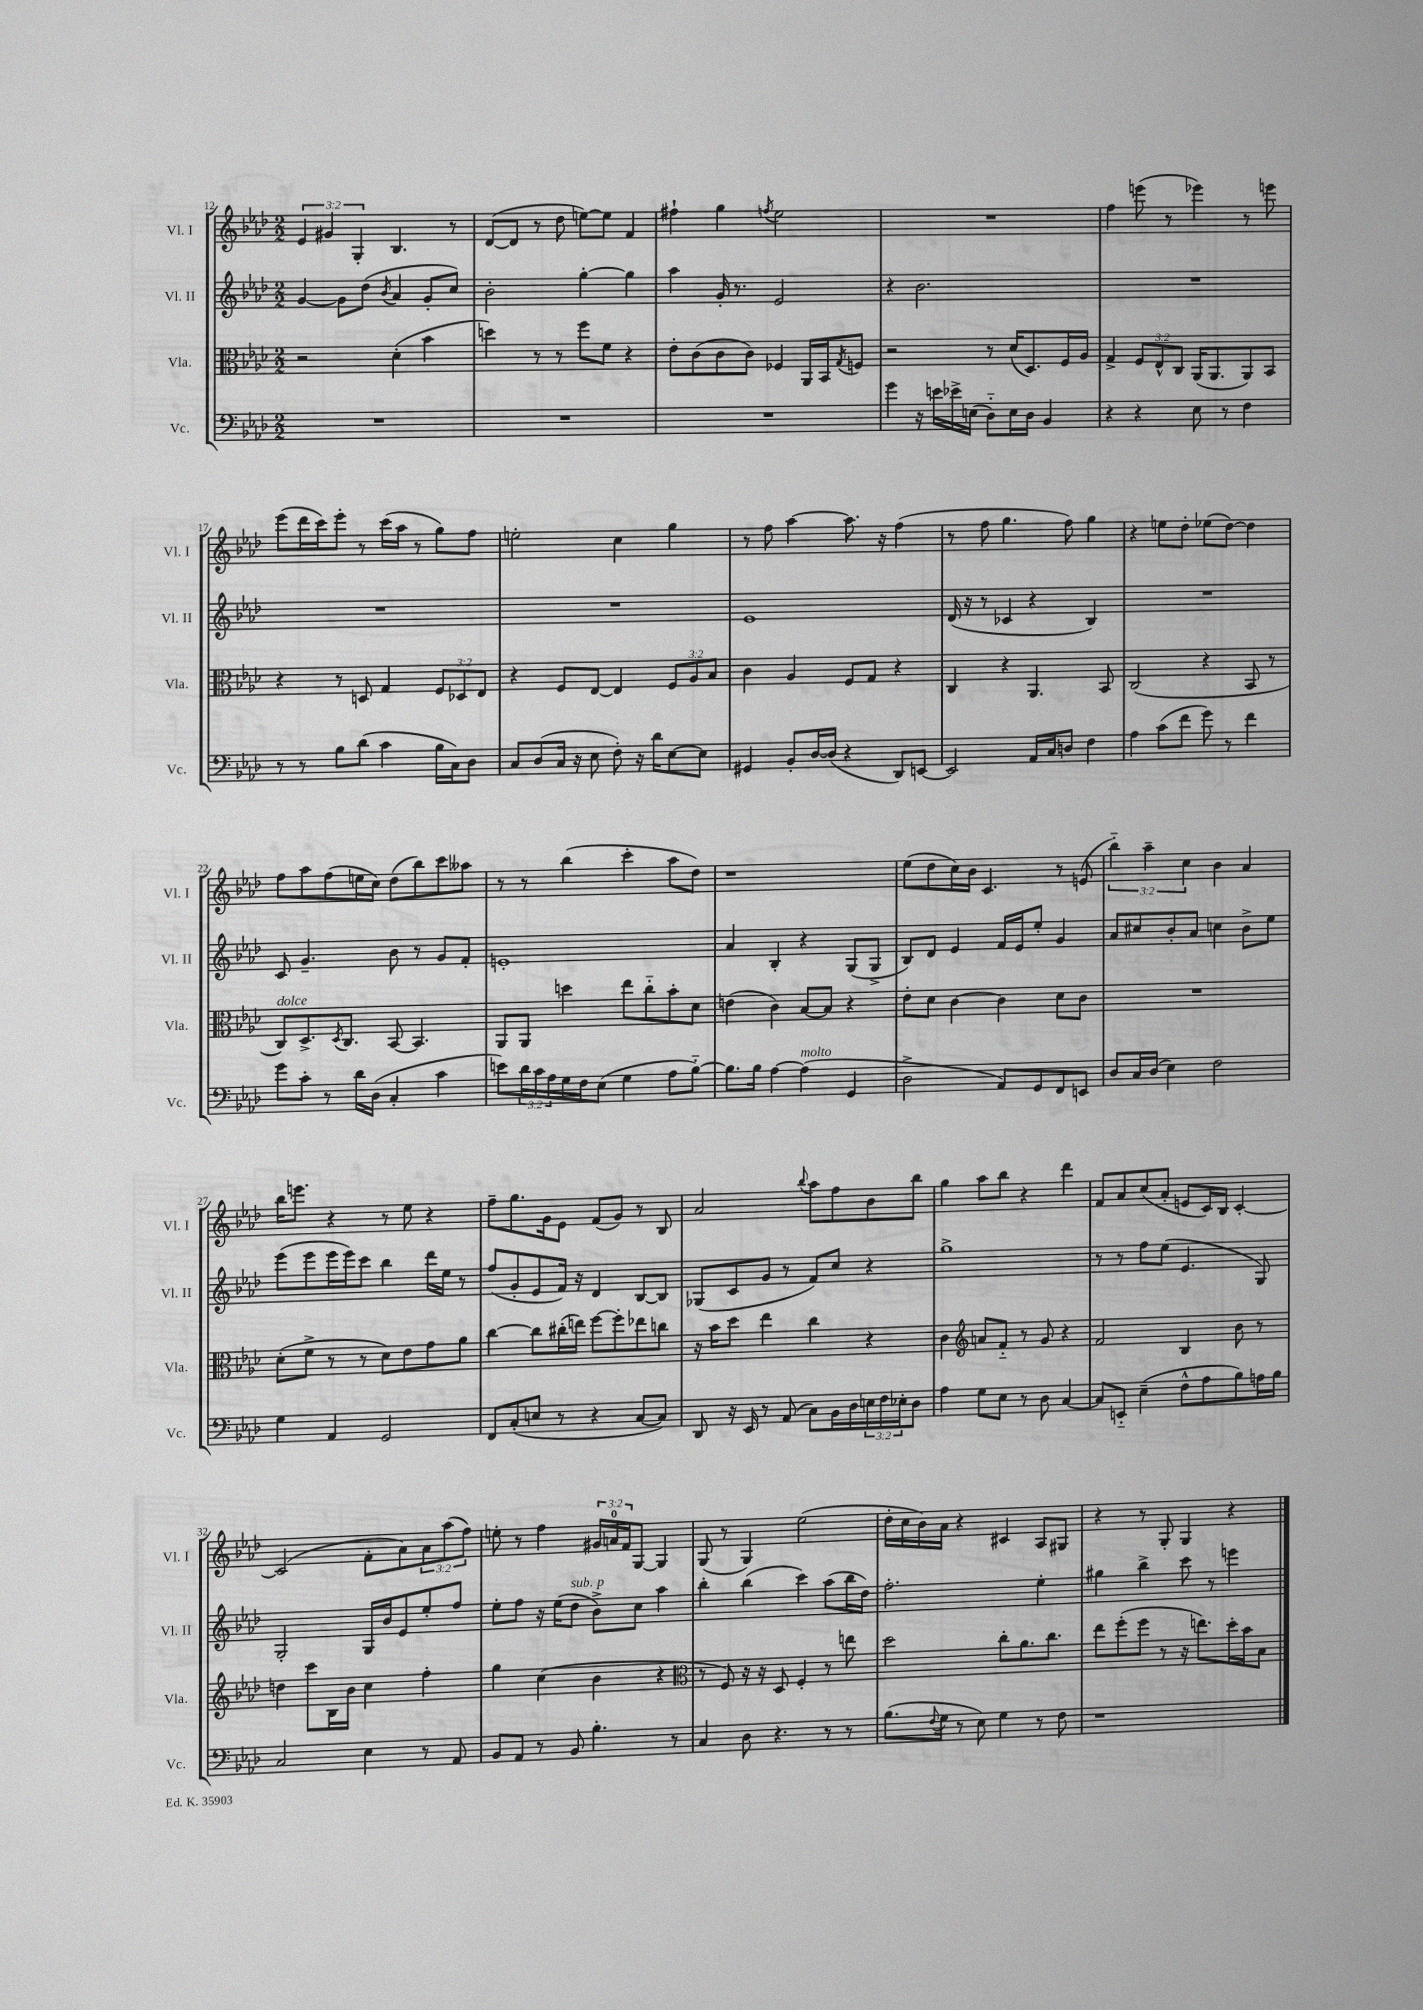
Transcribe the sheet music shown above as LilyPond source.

<<
\new StaffGroup <<
\new Staff = "s0" \with { instrumentName = "Vl. I" shortInstrumentName = "Vl. I" } {
    \clef treble \key aes \major \numericTimeSignature \time 2/2 \override Staff.TupletNumber.text = #tuplet-number::calc-fraction-text
    \tuplet 3/2 { ees'4 gis'4 g4-. } bes4. r8 |
    des'8~( des'8 r8 des''8 e''8~) e''8 f'4 |
    fis''4-! g''4 \acciaccatura { f''8 } ees''2 |
    R1 |
    f''4 e'''8( r8 ees'''4) r8 e'''8 |
    ees'''8( des'''16 c'''16) ees'''8-. r8 c'''16( aes''16 r8 g''8) f''8 |
    e''2-. c''4 g''4 |
    r8 f''8 aes''4~ aes''8. r16 f''4( |
    r8 f''8 g''4. f''8) g''4 |
    r4 e''8 des''8-. ees''8( des''8~) des''4 |
    f''8 aes''8 f''8( e''16 c''16) des''8( bes''8) c'''8 aeses''8 |
    r8 r8 bes''4( c'''4-. aes''8 des''8) |
    r1 |
    ees''8( des''8 c''16) bes'16 c'4. r8 e'8( |
    \tuplet 3/2 { bes''4-_) aes''4-- c''4 } bes'4 aes'4 |
    bes''16 e'''8. r4 r8 ees''8 r4 |
    f''8-- g''8. g'16 ees'8 f'8( g'8) r8 bes8 |
    aes'2 \appoggiatura { bes''8 } aes''8 f''8 bes'8 bes''8 |
    g''4 aes''8 bes''8 r4 des'''4 |
    f'8 aes'8 c''8( aes'8-. e'8 c'16) bes16 c'4~-. |
    c'2( f'8-. aes'8) \tuplet 3/2 { aes'8 aes''8( f''8) } |
    e''8-. r8 f''4 \tuplet 3/2 { gis'16 a'16-0 f'16 } g8~ g4 |
    g8( r8 g4) ees''2( |
    des''16-. c''16 bes'16) aes'16 r4 cis'4 aes8 gis8 |
    r4 r8 g8-. g4 r4 \bar "|." |
}
\new Staff = "s1" \with { instrumentName = "Vl. II" shortInstrumentName = "Vl. II" } {
    \clef treble \key aes \major \numericTimeSignature \time 2/2
    g'4~ g'8 des''8( \acciaccatura { bes'8 } aes'4 g'8-. c''8) |
    bes'2-. g''4~-. g''4 |
    aes''4 g'16-. r8. ees'2 |
    r4 bes'2. |
    R1 |
    R1 |
    R1 |
    ees'1 |
    des'16( r16 r8 ces'4 r4 bes4) |
    R1 |
    c'8 g'4.-- bes'8 r8 g'8 f'8-. |
    e'1-. |
    aes'4 bes4-. r4 g8( g8-> |
    bes8) des'8 ees'4 f'16 ees'16 ees''8-. g'4 |
    aes'8 cis''8 bes'8-. aes'8 c''4 bes'8-> ees''8 |
    ees'''8( ees'''8 ees'''16 ees'''16) c'''8 bes''4 des'''16 ees''16 r8 |
    f''8( g'8-. ees'8 f'16) r16 des'4 bes8~ bes8 |
    ges8( c'8 g'8 r8 f'8) c''8 r4 |
    g''1-> |
    r8 r8 f''8 ees''8( ees'4. g8) |
    g2-. g16 bes'16 ees'8 ees''8-. f''8 |
    ees''8-. f''8 r16 ees''16( des''8^\markup { \italic "sub. p" } bes'8->) c''8 aes''4 |
    bes''4-. bes''4( c'''4) aes''8( bes''16 des''16) |
    f''2.-. ees''4-. |
    gis''4 bes''4-> c'''8 r8 e'''4 \bar "|." |
}
\new Staff = "s2" \with { instrumentName = "Vla." shortInstrumentName = "Vla." } {
    \clef alto \key aes \major \numericTimeSignature \time 2/2 \override Staff.TupletNumber.text = #tuplet-number::calc-fraction-text
    r2 des'4-.( bes'4 |
    d''4) r8 r8 f''8 f'8 r4 |
    ees'8-. c'8( c'8 c'8) fes4 aes,16 bes,16 \acciaccatura { g8 } f8 |
    r2 r8 des'16( des8.) f16 aes16 |
    g4-> \tuplet 3/2 { f8 ees8-^ c8 } aes,16( aes,8. aes,8) bes,8 |
    r4 r8 d8 g4 \tuplet 3/2 { f8 des8 ees8 } |
    r4 f8 ees8~ ees4 \tuplet 3/2 { f8 aes8 bes8 } |
    c'4 aes4 f8 g8 r4 |
    c4 r4 aes,4. bes,8 |
    c2( r4 bes,8 r8 |
    c8^\markup { \italic "dolce" }) des8.-> \acciaccatura { des8 } c8. bes,8~ bes,4. |
    aes,8 aes,8 d''4 ees''8 c''8-_ bes'8-. des'8 |
    e'4( c'4) bes8~ bes8 r4 |
    ees'8-. des'8 c'4~ c'4 des'8 c'8 |
    R1 |
    des'8-.( f'8-> r8 r8 des'8) ees'8 g'8 aes'8 |
    c''4~ c''8 cis''16-.( e''16) f''8~ f''8-. ees''8 c''8 |
    r16 bes'16 des''8 ees''4 c''4 r4 |
    c'4 \clef treble a'8 f'8-_ r8 g'8 r4 |
    f'2 bes4 bes'8 r8 |
    d''4 c'''8 bes16 bes'16 c''4 f''4-. |
    g''4 c''4( bes'4 r4 |
    \clef alto r8 f8) r16 r16 des8 f4-. r8 e''8 |
    des''2 c''8-. aes'8. c''8. |
    ees''8 f''8-.( f''8 r8 r16 e''8.) des''16-. bes'16 bes8 \bar "|." |
}
\new Staff = "s3" \with { instrumentName = "Vc." shortInstrumentName = "Vc." } {
    \clef bass \key aes \major \numericTimeSignature \time 2/2 \override Staff.TupletNumber.text = #tuplet-number::calc-fraction-text
    R1 |
    R1 |
    R1 |
    g'4 r16 e'16 ees'16-> e16( des8-_) e16 des16 bes,4 |
    r4 r4 ees8 r8 f4 |
    r8 r8 bes8 des'8( c'4 bes16 c16) des8 |
    c8 des8( c16 r16 ees8 f8-.) r16 des'16 ees8~ ees8 |
    gis,4 bes,8-. des16~ des16( r4 des,8) e,8~ |
    e,2 aes,16 c16 d8 f4 |
    aes4 c'8( f'8 g'8) r8 f'4 |
    g'8 c'8-. r8 des'16 des16( c4-. c'4 |
    e'8) \tuplet 3/2 { des'16 c'16 aes16 } g16 f16 ees8( g4 aes8 bes8~-_) |
    bes8. bes16 aes4~ aes4^\markup { \italic "molto" }( g,4 |
    des2-> aes,8) g,8 f,8 e,8 |
    des8 c16 des16( ees4) f2 |
    g4 aes,4 g,2 |
    f,8 c8-.( e8 r8 r4 c8~ c8) |
    des,8 r16 ees,16 r8 aes,8( c8) bes,16 des16 \tuplet 3/2 { e16 f16 ees16-. } des8 |
    aes4 g8 ees8 r8 des8 c4~ |
    c8 e,8-_ ees4--( f8-^ aes8 bes8) a16 bes16 |
    c2 ees4 r8 aes,8 |
    bes,8 aes,8 r8 bes,8 bes4.-. r8 |
    c4 des8 r4. r8 r8 |
    bes8.( \appoggiatura { f8 } g16 r8 ees8) g4 r8 f8 |
    r1 \bar "|." |
}
>>
>>
\layout { \context { \Score currentBarNumber = #12 } }
